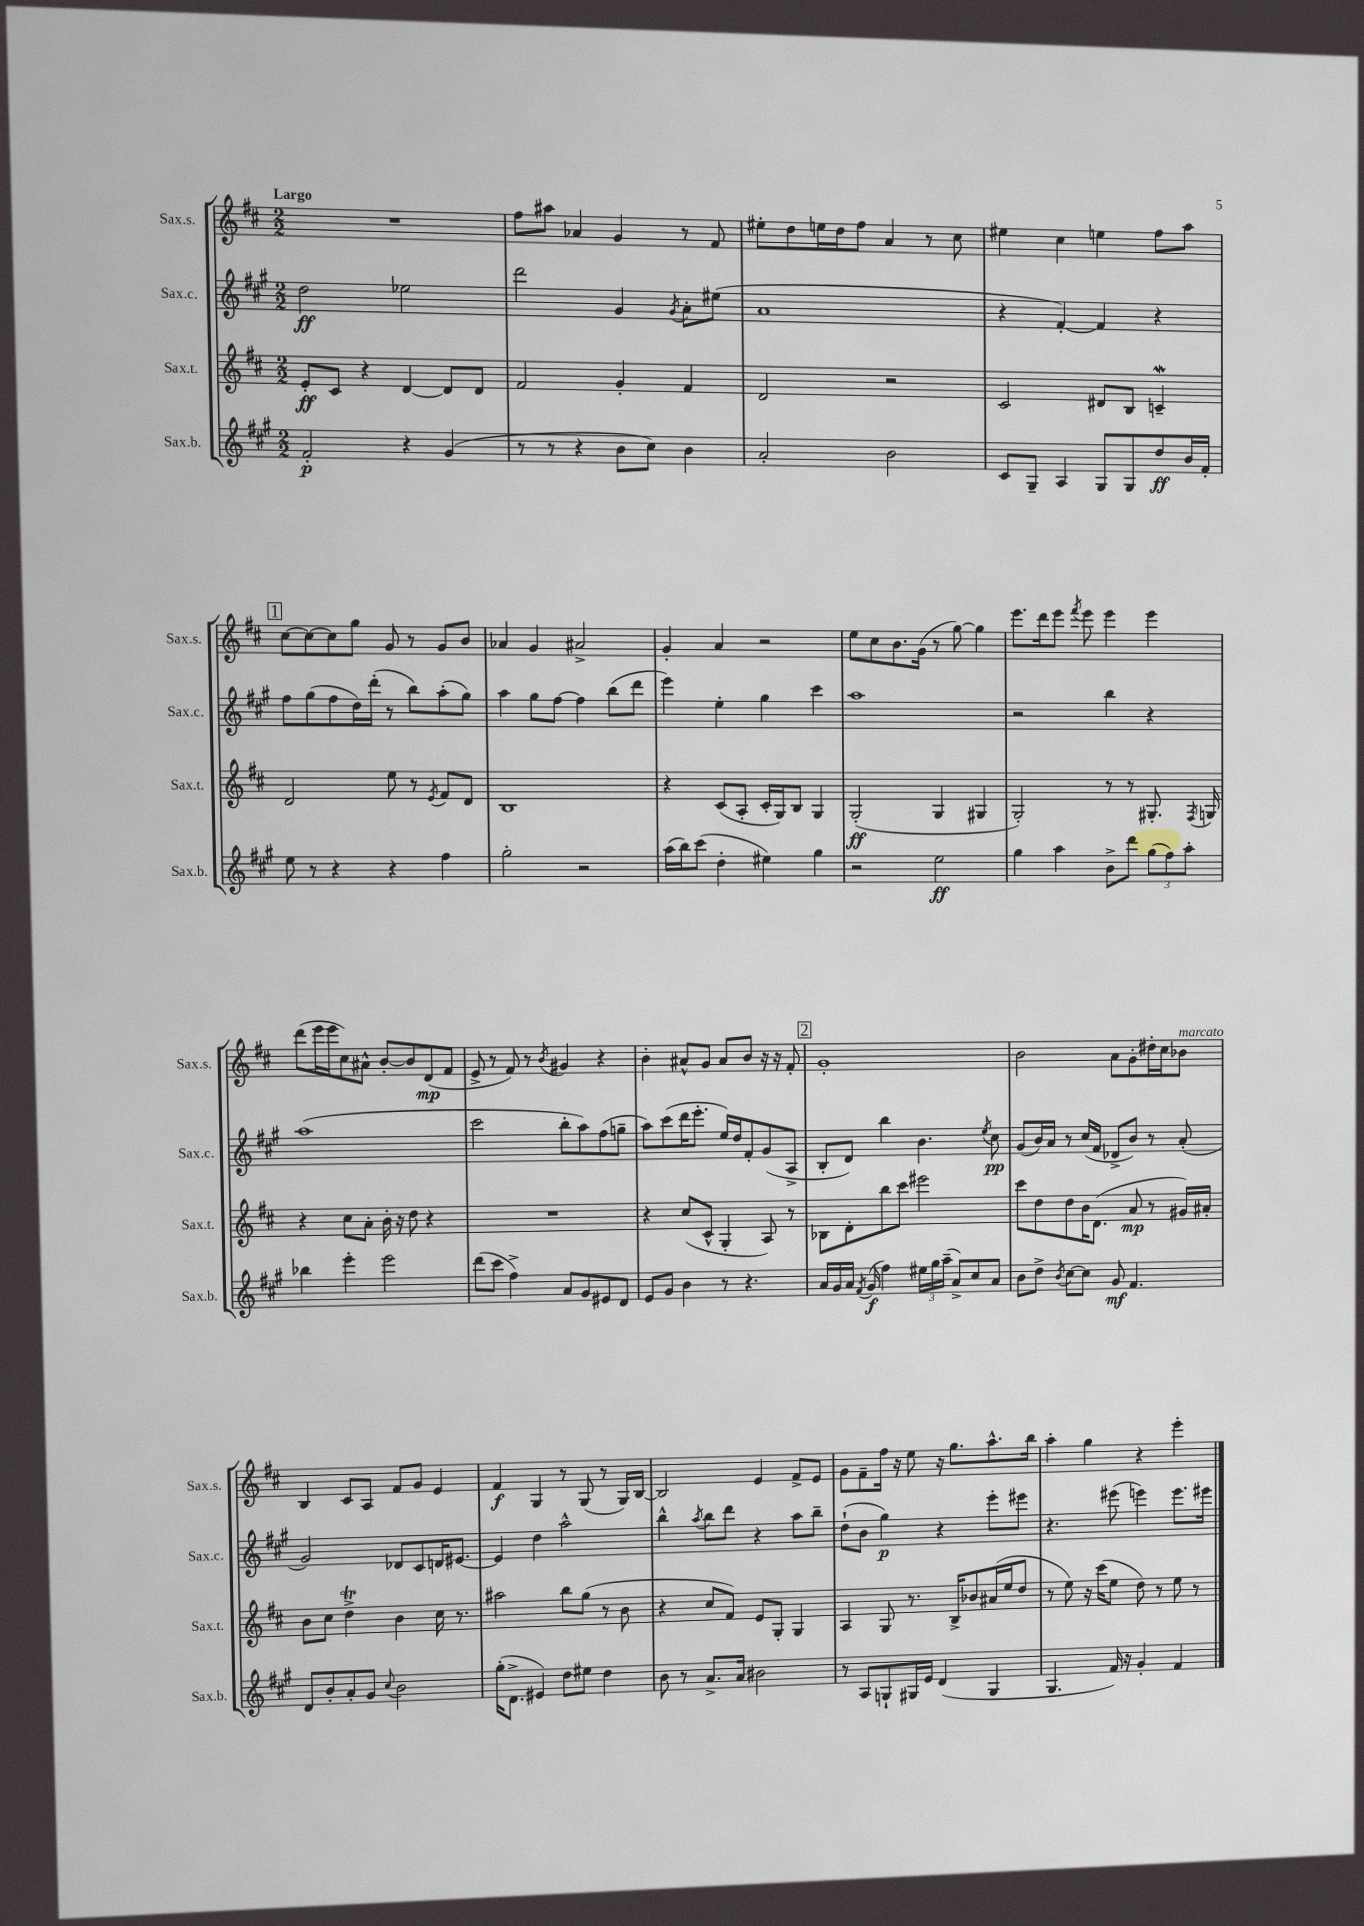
<<
\new StaffGroup <<
\new Staff = "s0" \with { instrumentName = "Sax.s." shortInstrumentName = "Sax.s." } {
    \clef treble \key d \major \numericTimeSignature \time 2/2 \tempo "Largo"
    \autoBeamOff R1 |
    fis''8[ ais''8] aes'4 g'4 r8 fis'8 |
    eis''8[-. d''8 e''16 d''16 fis''8] a'4 r8 cis''8 |
    eis''4 cis''4 e''4 fis''8[ a''8] |
    \mark \markup { \box "1" } cis''8[~ cis''8~ cis''8 g''8] g'8 r8 g'8[ b'8] |
    aes'4 g'4 ais'2-> |
    g'4-. a'4 r2 |
    e''8[ cis''8 b'8. g'16]( r8 g''8~) g''4 |
    e'''8.[ d'''16 e'''8] \acciaccatura { fis'''8 } e'''8 e'''4 e'''4 |
    d'''8[( e'''16 e'''16 cis''8) ais'8]-^ b'8[~-. b'8 d'8\mp( fis'8] |
    e'8-> r8 fis'8) r8 \acciaccatura { b'8 } gis'4 r4 |
    b'4-. ais'8[-^ g'8] ais'8[ b'8] r16 r16 fis'8-. |
    \mark \markup { \box "2" } g'1-. |
    b'2 a'8[ g'8-. dis''16-. cis''16 bes'8]^\markup { \italic "marcato" } |
    b4 cis'8[ a8] fis'8[ g'8] e'4 |
    fis'4\f g4 r8 g8( r8 g16[) b16]~ |
    b2 e'4 fis'8[-> e'8] |
    g'8[ fis'8-- fis''16] r16 e''8 r16 g''8.[ a''8.-^ b''16] |
    a''4-. g''4 r4 e'''4-. \bar "|." |
}
\new Staff = "s1" \with { instrumentName = "Sax.c." shortInstrumentName = "Sax.c." } {
    \clef treble \key a \major \numericTimeSignature \time 2/2
    \autoBeamOff d''2\ff ees''2 |
    d'''2 gis'4 \acciaccatura { gis'8 } a'8[-. eis''8]( |
    a'1 |
    r4 fis'4~-.) fis'4 r4 |
    \mark \markup { \box "1" } fis''8[ gis''8( fis''8 d''16) d'''16]-.( r8 b''8[) a''8-.( gis''8]) |
    a''4 gis''8[ fis''8]~ fis''4 b''8[( d'''8] |
    e'''4) e''4-. gis''4 cis'''4 |
    a''1 |
    r2 b''4 r4 |
    a''1( |
    cis'''2 b''8[-. a''8) fis''8( g''8]-- |
    a''8[) cis'''8( d'''16 e'''8.]-. e''16[) d''16 fis'8-. gis'8( a8]-> |
    \mark \markup { \box "2" } b8[-. d'8]) b''4 b'4. \acciaccatura { e''8 } cis''8\pp |
    gis'8[( b'16) a'16] r8 cis''16[( fis'16] des'8[-> b'8]) r8 a'8-.( |
    gis'2) des'8[ cis'8 d'16 eis'8.]~ |
    eis'4 d''4 a''2-^ |
    b''4-^ \acciaccatura { a''8 } b''8[ d'''8] r4 a''8[ b''8]-- |
    d''8[-!( b'8] gis''4\p) r4 e'''8[-. eis'''8] |
    r4. eis'''8( e'''4) e'''8.[ eis'''16] \bar "|." |
}
\new Staff = "s2" \with { instrumentName = "Sax.t." shortInstrumentName = "Sax.t." } {
    \clef treble \key d \major \numericTimeSignature \time 2/2
    \autoBeamOff e'8[-.\ff cis'8] r4 d'4~ d'8[ d'8] |
    fis'2 g'4-. fis'4 |
    d'2 r2 |
    cis'2 dis'8[ b8] c'4--\mordent |
    \mark \markup { \box "1" } d'2 e''8 r8 \acciaccatura { e'8 } fis'8[ d'8] |
    b1 |
    r4 cis'8[( a8]-. cis'16[-. g16) b8] g4 |
    g2-.\ff( g4 gis4 |
    g2-.) r8 r8 gis8.-. \acciaccatura { fis8 } g16 |
    r4 cis''8[ a'8]-. b'16-. r16 d''8 r4 |
    R1 |
    r4 cis''8[( cis'8]-^ g4-. a8) r8 |
    \mark \markup { \box "2" } bes8[ d'8-. b''8 cis'''8] eis'''2 |
    cis'''8[ d''8 d''8 b'16 d'8.]( a'8\mp r8 gis'16[) ais'16]-. |
    b'8[ cis''8] d''4->\trill b'4 cis''16 r8. |
    ais''2 b''8[ g''8]( r8 b'8 |
    r4 cis''8[ fis'8]) e'8[ g8]-. g4 |
    a4 g8 r8. b16[-> bes'8 ais'16( e''16 d''8] |
    r8 e''8) r16 cis'''16[( e''8] d''8) r8 e''8 r8 \bar "|." |
}
\new Staff = "s3" \with { instrumentName = "Sax.b." shortInstrumentName = "Sax.b." } {
    \clef treble \key a \major \numericTimeSignature \time 2/2
    \autoBeamOff fis'2-.\p r4 gis'4( |
    r8 r8 r4 b'8[ cis''8]) b'4 |
    a'2-. b'2 |
    cis'8[ gis8]-- a4 gis8[ gis8 d''8\ff b'16 fis'16]-. |
    \mark \markup { \box "1" } e''8 r8 r4 r4 fis''4 |
    gis''2-. r2 |
    a''16[( b''16) cis'''8]( d''4-. eis''4) gis''4 |
    r2 e''2\ff |
    gis''4 a''4 b'8[-> d'''8] \tuplet 3/2 { gis''8[( fis''8) a''8]-. } |
    bes''4 e'''4-. e'''2 |
    d'''8[( cis'''8] fis''4->) a'8[ gis'8 eis'8 d'8] |
    e'8[ gis'8] b'4 r8 r4. |
    \mark \markup { \box "2" } a'16[ gis'16 a'16] \acciaccatura { fis'8 } gis'16\f( fis''4) \tuplet 3/2 { eis''16[ gis''16 a''16]--( } a'8[->) cis''8 a'8] |
    b'8[ d''8]-> \acciaccatura { b'8 } cis''8[~ cis''8] gis'8\mf fis'4. |
    d'8[ b'8-. a'8-. gis'8] \appoggiatura { cis''8 } b'2 |
    gis''16[-.( d'8.]-> eis'4) d''8[ eis''8] d''4 |
    b'8 r8 a'8.[-> a'16] bis'2 |
    r8 a8[ g8-! gis16 e'16] d'4( gis4 |
    gis4. fis'16) r16 gis'4-. fis'4 \bar "|." |
}
>>
>>
\layout { \context { \Score \remove "Bar_number_engraver" } }
